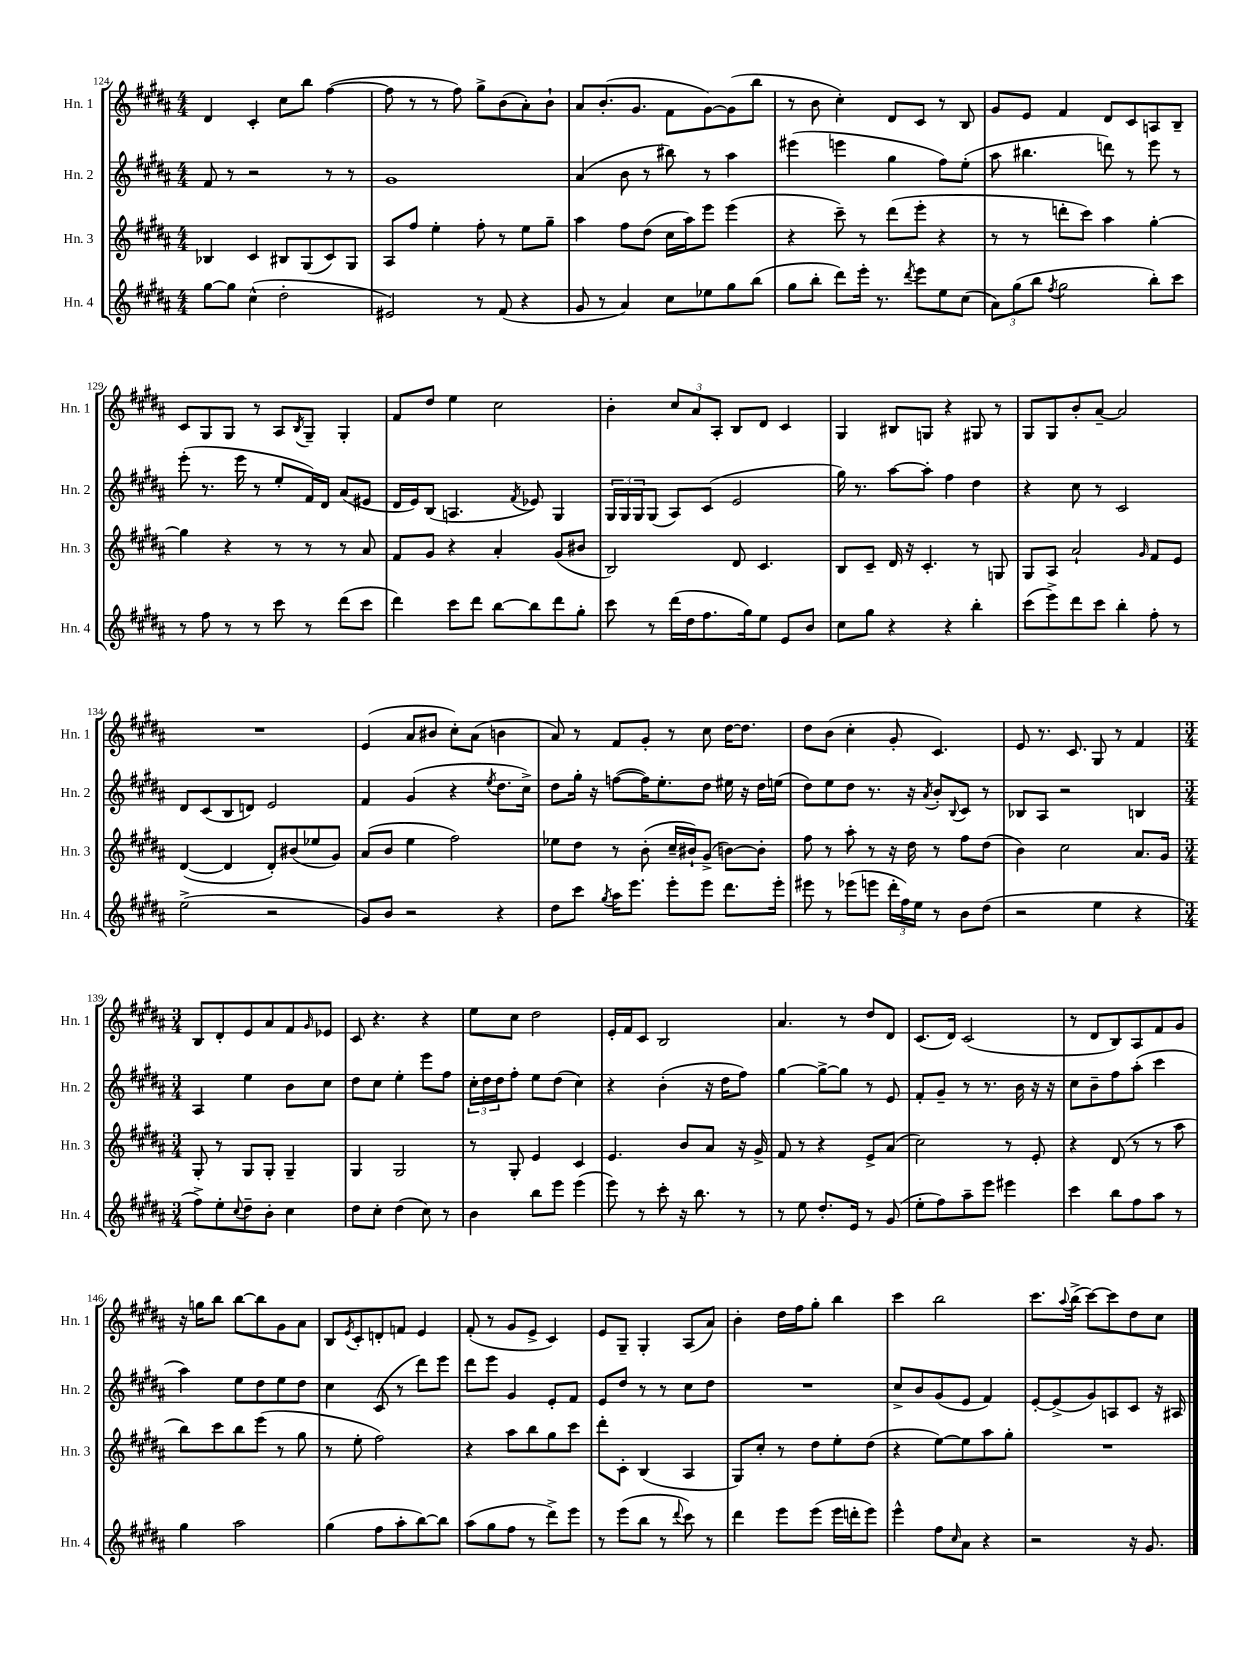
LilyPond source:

<<
\new StaffGroup <<
\new Staff = "s0" \with { instrumentName = "Hn. 1" shortInstrumentName = "Hn. 1" } {
    \clef treble \key b \major \numericTimeSignature \time 4/4
    dis'4 cis'4-. cis''8 b''8 fis''4~( |
    fis''8 r8 r8 fis''8) gis''8-> b'8( ais'8-.) b'8-! |
    ais'8 b'8.-.( gis'8. fis'8 gis'8~) gis'8( b''8 |
    r8 b'8 cis''4-.) dis'8 cis'8 r8 b8 |
    gis'8 e'8 fis'4 dis'8 cis'8 a8 b8-- |
    cis'8 gis8 gis8 r8 ais8 \acciaccatura { b8 } gis8-- gis4-. |
    fis'8 dis''8 e''4 cis''2 |
    b'4-. \tuplet 3/2 { cis''8 ais'8 ais8-. } b8 dis'8 cis'4 |
    gis4 bis8 g8 r4 gis8 r8 |
    gis8 gis8 b'8-. ais'8~-- ais'2 |
    R1 |
    e'4( ais'8 bis'8 cis''8-.) ais'8( b'4 |
    ais'8) r8 fis'8 gis'8-. r8 cis''8 dis''16~ dis''8. |
    dis''8 b'8( cis''4-. gis'8-. cis'4.) |
    e'8 r8. cis'8. gis8 r8 fis'4 |
    \numericTimeSignature \time 3/4 b8 dis'8-. e'8 ais'8 fis'8 \grace { gis'16 } ees'8 |
    cis'8 r4. r4 |
    e''8 cis''8 dis''2 |
    e'16-. fis'16 cis'8 b2 |
    ais'4. r8 dis''8 dis'8 |
    cis'8.( dis'16) cis'2( |
    r8 dis'8 b8) ais8 fis'8 gis'8 |
    r16 g''16 b''8 b''8~ b''8 gis'8 ais'8 |
    b8 \acciaccatura { e'8 } cis'8-. d'8-. f'8 e'4 |
    fis'8-.( r8 gis'8 e'8-> cis'4) |
    e'8 gis8-- gis4-. ais8( ais'8) |
    b'4-. dis''16 fis''16 gis''8-. b''4 |
    cis'''4 b''2 |
    cis'''8. \appoggiatura { ais''8 } b''16->( cis'''8~) cis'''8 dis''8 cis''8 \bar "|." |
}
\new Staff = "s1" \with { instrumentName = "Hn. 2" shortInstrumentName = "Hn. 2" } {
    \clef treble \key b \major \numericTimeSignature \time 4/4
    fis'8 r8 r2 r8 r8 |
    gis'1 |
    ais'4( b'8 r8 bis''8) r8 ais''4 |
    eis'''4( e'''4 gis''4 fis''8) e''8-.( |
    ais''8 bis''4. d'''8) r8 e'''8 r8 |
    e'''8-.( r8. e'''16 r8 e''8-. fis'16) dis'16 ais'8( eis'8 |
    dis'16 e'16) b8( a4. \acciaccatura { fis'8 } ees'8) gis4 |
    \tuplet 3/2 { gis16 gis16 gis16 } gis8( ais8) cis'8( e'2 |
    gis''16) r8. ais''8~ ais''8-. fis''4 dis''4 |
    r4 cis''8 r8 cis'2 |
    dis'8 cis'8( b8 d'8) e'2 |
    fis'4 gis'4( r4 \acciaccatura { e''8 } dis''8. cis''16->) |
    dis''8 gis''16-. r16 f''8~( f''16) e''8.-. dis''8 eis''16 r16 dis''16 e''16( |
    dis''8) e''8 dis''8 r8. r16 \acciaccatura { ais'8 } b'8-. \appoggiatura { b8 } cis'8 r8 |
    bes8 ais8 r2 b4 |
    \numericTimeSignature \time 3/4 ais4 e''4 b'8 cis''8 |
    dis''8 cis''8 e''4-. e'''8 fis''8 |
    \tuplet 3/2 { cis''16-. dis''16 dis''16 } fis''8-. e''8 dis''8( cis''4) |
    r4 b'4-.( r16 dis''16 fis''8) |
    gis''4~ gis''8~-> gis''8 r8 e'8 |
    fis'8-. gis'8-- r8 r8. b'16 r16 r16 |
    cis''8 b'8-- fis''8 ais''8-.( cis'''4 |
    ais''4) e''8 dis''8 e''8 dis''8 |
    cis''4 cis'8( r8 dis'''8) e'''8 |
    dis'''8 e'''8 gis'4 e'8-. fis'8 |
    e'8 dis''8 r8 r8 cis''8 dis''8 |
    R2. |
    cis''8-> b'8 gis'8( e'8 fis'4) |
    e'8~-. e'8->( gis'8) a8 cis'8 r16 ais16 \bar "|." |
}
\new Staff = "s2" \with { instrumentName = "Hn. 3" shortInstrumentName = "Hn. 3" } {
    \clef treble \key b \major \numericTimeSignature \time 4/4
    bes4 cis'4 bis8 gis8( cis'8) gis8 |
    ais8 fis''8 e''4-. fis''8-. r8 e''8 gis''8-- |
    ais''4 fis''8 dis''8( cis''16 ais''16) e'''8 e'''4( |
    r4 cis'''8--) r8 dis'''8( e'''8-. r4 |
    r8 r8 d'''8-. cis'''8) ais''4 gis''4~-. |
    gis''4 r4 r8 r8 r8 ais'8 |
    fis'8 gis'8 r4 ais'4-. gis'8( bis'8 |
    b2) dis'8 cis'4. |
    b8 cis'8-- dis'16 r16 cis'4.-. r8 g8 |
    gis8 ais8 ais'2-! \grace { gis'16 } fis'8 e'8 |
    dis'4~( dis'4 dis'8-.) bis'8( ees''8 gis'8) |
    ais'8( b'8 e''4 fis''2) |
    ees''8 dis''8 r8 b'8-.( cis''16-- bis'16-!) gis'8->( b'8~) b'8-. |
    fis''8 r8 ais''8-. r8 r16 dis''16 r8 fis''8 dis''8( |
    b'4) cis''2 ais'8. gis'16 |
    \numericTimeSignature \time 3/4 gis8-. r8 gis8 gis8-. gis4-- |
    gis4 gis2 |
    r8 gis8-. e'4 cis'4 |
    e'4. b'8 ais'8 r16 gis'16-> |
    fis'8 r8 r4 e'8-> ais'8( |
    cis''2) r8 e'8-. |
    r4 dis'8( r8 r8 ais''8 |
    b''8) cis'''8 b''8 e'''8( r8 gis''8 |
    r8 e''8-. fis''2) |
    r4 ais''8 b''8 gis''8 cis'''8 |
    dis'''8-. cis'8-. b4( ais4 |
    gis8) cis''8-. r8 dis''8 e''8-. dis''8( |
    r4 e''8~) e''8 ais''8 gis''8-. |
    R2. \bar "|." |
}
\new Staff = "s3" \with { instrumentName = "Hn. 4" shortInstrumentName = "Hn. 4" } {
    \clef treble \key b \major \numericTimeSignature \time 4/4
    gis''8~ gis''8 cis''4-^( dis''2-. |
    eis'2) r8 fis'8( r4 |
    gis'8 r8 ais'4) cis''8 ees''8 gis''8 b''8( |
    gis''8 b''8-. dis'''8) e'''16-. r8. \acciaccatura { dis'''8 } e'''8 e''8 cis''8( |
    \tuplet 3/2 { ais'8) gis''8( b''8 } \acciaccatura { fis''8 } gis''2 b''8-.) cis'''8 |
    r8 fis''8 r8 r8 cis'''8 r8 dis'''8( cis'''8 |
    dis'''4) cis'''8 dis'''8 b''8~ b''8 dis'''8 gis''8-. |
    cis'''8 r8 dis'''16( dis''16 fis''8. gis''16) e''8 e'8 b'8 |
    cis''8 gis''8 r4 r4 b''4-. |
    cis'''8( e'''8->) dis'''8 cis'''8 b''4-. fis''8-. r8 |
    e''2->( r2 |
    gis'8) b'8 r2 r4 |
    dis''8 cis'''8 \acciaccatura { gis''8 } ais''16 e'''8. e'''8-. e'''8 dis'''8. e'''16-. |
    eis'''8 r8 ees'''8( e'''8 \tuplet 3/2 { dis'''16-. fis''16) e''16 } r8 b'8 dis''8( |
    r2 e''4 r4 |
    \numericTimeSignature \time 3/4 fis''8->) e''8-. \appoggiatura { cis''8 } dis''8-- b'8-. cis''4 |
    dis''8 cis''8-. dis''4( cis''8) r8 |
    b'4 b''8 e'''8 e'''4( |
    e'''8) r8 cis'''8-. r16 b''8. r8 |
    r8 e''8 dis''8.-. e'16 r8 gis'8( |
    e''8-. fis''8) ais''8-- e'''8 eis'''4 |
    cis'''4 b''8 fis''8 ais''8 r8 |
    gis''4 ais''2 |
    gis''4( fis''8 ais''8-. b''8~) b''8 |
    ais''8( gis''8 fis''8 r8 dis'''8->) e'''8 |
    r8 e'''8( b''8 r8 \appoggiatura { dis'''8 } cis'''8) r8 |
    dis'''4 e'''8 e'''8( e'''16 d'''16-. e'''8) |
    e'''4-^ fis''8 \grace { cis''16 } ais'8 r4 |
    r2 r16 gis'8. \bar "|." |
}
>>
>>
\layout { \context { \Score currentBarNumber = #124 } }
